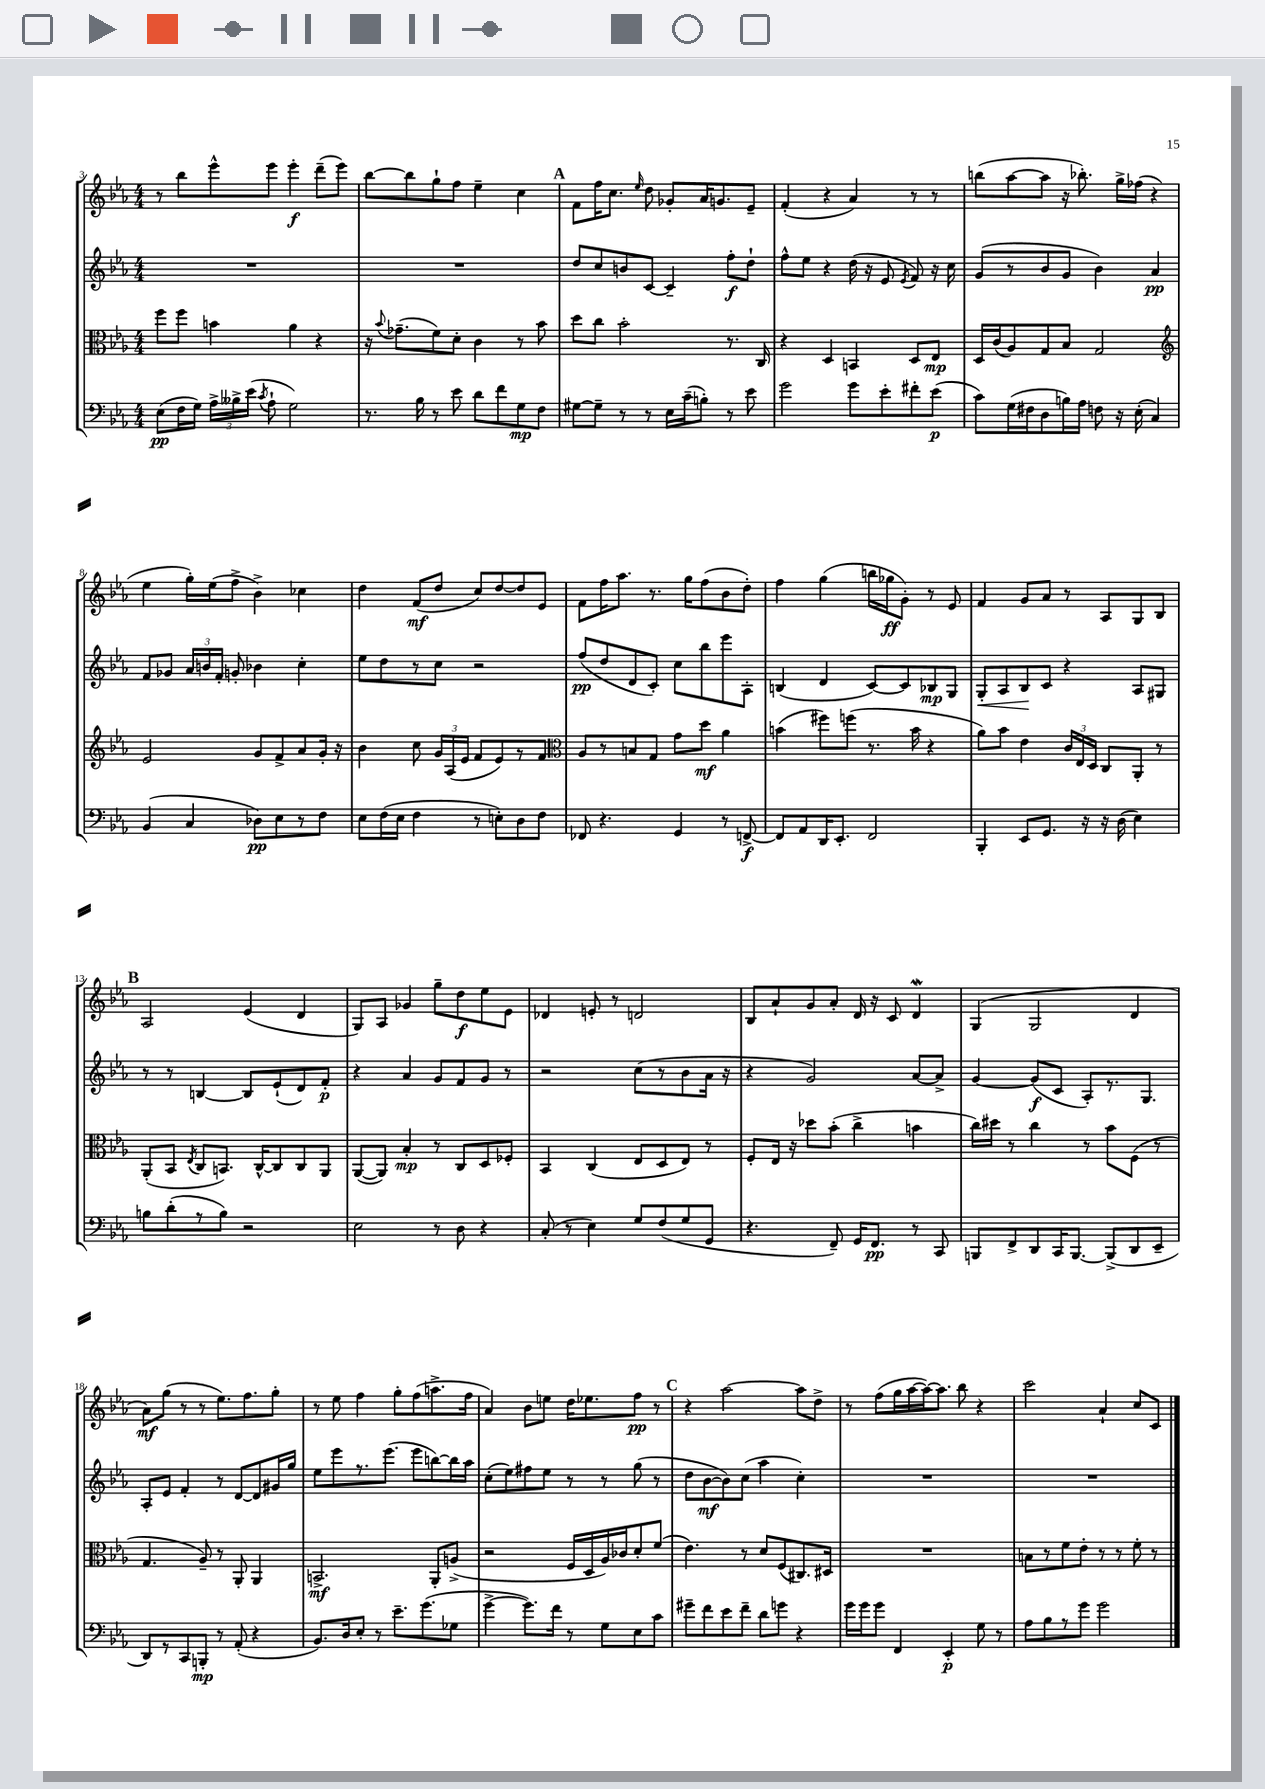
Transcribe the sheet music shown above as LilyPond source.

<<
\new StaffGroup <<
\new Staff = "s0" {
    \clef treble \key ees \major \numericTimeSignature \time 4/4
    \autoBeamOff r8 bes''8[ ees'''8-^ ees'''8] ees'''4-.\f d'''8[--( ees'''8]) |
    bes''8[~ bes''8 g''8-! f''8] ees''4-- c''4 |
    \mark \markup { \bold "A" } f'8[ f''16 c''8.] \grace { ees''16 } d''8 ges'8[-. aes'16 g'8. ees'8]-- |
    f'4-.( r4 aes'4) r8 r8 |
    b''8[( aes''8~ aes''8] r16 bes''8.-.) g''16[-> fes''16]( r4 |
    ees''4 g''16[-.) ees''16( f''8]-> bes'4->) ces''4 |
    d''4 f'8[\mf( d''8] c''8[) d''8~ d''8 ees'8] |
    f'8[ f''16 aes''8.] r8. g''16[ f''8( bes'8 d''8]-.) |
    f''4 g''4( b''16[ ges''16\ff g'8]-.) r8 ees'8 |
    f'4 g'8[ aes'8] r8 aes8[ g8 bes8] |
    \mark \markup { \bold "B" } aes2 ees'4( d'4 |
    g8[) aes8] ges'4 g''8[-- d''8\f ees''8 ees'8] |
    des'4 e'8-. r8 d'2 |
    bes8[ aes'8-! g'8 aes'8]-. d'16 r16 c'8 d'4\mordent |
    g4( g2 d'4 |
    aes'8[\mf) g''8]( r8 r8 ees''8.[) f''8. g''8]-. |
    r8 ees''8 f''4 g''8[-. f''8( a''8.-> f''16] |
    aes'4) bes'8[ e''8] d''16[ ees''8. f''8]\pp r8 |
    \mark \markup { \bold "C" } r4 aes''2~ aes''8[ d''8]-> |
    r8 f''8[( g''16 aes''16~ aes''16~) aes''8.] bes''8 r4 |
    c'''2 aes'4-! c''8[ c'8] \bar "|." |
}
\new Staff = "s1" {
    \clef treble \key ees \major \numericTimeSignature \time 4/4
    \autoBeamOff R1 |
    R1 |
    \mark \markup { \bold "A" } d''8[ c''8 b'8 c'8]~ c'4-- f''8[-.\f d''8]-! |
    f''8[-^ ees''8] r4 d''16( r16 ees'8 \acciaccatura { ees'8 } f'8) r16 c''16 |
    g'8[( r8 bes'8 g'8] bes'4) aes'4\pp |
    f'8[ ges'8] \tuplet 3/2 { aes'16[ b'16 f'16]-. } g'8-. bes'4 c''4-. |
    ees''8[ d''8 r8 c''8] r2 |
    f''8[\pp( d''8 d'8 c'8]-.) c''8[ bes''8 ees'''8 aes8]-. |
    b4( d'4 c'8[~) c'8 bes8\mp g8] |
    g8[-.\< aes8 bes8\! c'8] r4 aes8[ gis8] |
    \mark \markup { \bold "B" } r8 r8 b4~ b8[ ees'8-!( d'8) f'8]-.\p |
    r4 aes'4 g'8[ f'8 g'8] r8 |
    r2 c''8[( r8 bes'8 aes'16] r16 |
    r4 g'2) aes'8[~ aes'8]-> |
    g'4~ g'8[\f( c'8] aes8[-.) r8. g8.] |
    aes8[-. ees'8] f'4-. r8 d'8[~ d'8 gis'16 g''16] |
    ees''8[ ees'''8 r8. ees'''8.]( ees'''8[ b''8~) b''16 aes''16] |
    c''8[-.( ees''8) fis''8 ees''8] r8 r8 g''8( r8 |
    \mark \markup { \bold "C" } d''8[ bes'8~\mf bes'8) c''8]( aes''4 c''4-.) |
    R1 |
    R1 \bar "|." |
}
\new Staff = "s2" {
    \clef alto \key ees \major \numericTimeSignature \time 4/4
    \autoBeamOff f''8[ f''8] b'4 aes'4 r4 |
    r16 \appoggiatura { bes'8 } ges'8.[--( f'8) d'8]-. c'4 r8 bes'8 |
    \mark \markup { \bold "A" } d''8[ c''8] bes'2-. r8. c16 |
    r4 d4 b,4 d8[ ees8]\mp |
    d16[ c'16( aes8) g8 bes8] g2 |
    \clef treble ees'2 g'8[ f'8-> aes'8 g'16]-. r16 |
    bes'4 c''8 \tuplet 3/2 { g'16[ aes16( ees'16] } f'8[ ees'8) r8 f'8] |
    \clef alto aes8[ r8 b8 g8] g'8[ d''8]\mf aes'4 |
    b'4( fis''8[) f''8]( r8. b'16 r4 |
    aes'8[) bes'8] ees'4 \tuplet 3/2 { c'16[ ees16 d16] } c8[ aes,8]-. r8 |
    \mark \markup { \bold "B" } aes,8[-.( bes,8] \acciaccatura { ees8 } c8[ b,8.]) c16[~-^ c8 c8 aes,8] |
    aes,8[~( aes,8]) bes4-.\mp r8 c8[ d8 fes8]-. |
    bes,4 c4( ees8[ d8 ees8]) r8 |
    f8[-. ees16] r16 des''8[ bes'8]-.( c''4-> b'4 |
    c''16[) dis''16] r8 c''4 r8 bes'8[ f8]( r8 |
    g4. aes8--) r8 aes,8-. aes,4 |
    b,2.->\mf aes,8[-. a8]->( |
    r2 f16[ d16 aes16) ces'16 d'8-. f'8]( |
    \mark \markup { \bold "C" } ees'4.) r8 d'8[ f8( cis8.) dis16] |
    R1 |
    b8[ r8 f'8 ees'8]-. r8 r8 f'8-. r8 \bar "|." |
}
\new Staff = "s3" {
    \clef bass \key ees \major \numericTimeSignature \time 4/4
    \autoBeamOff ees8[\pp( f16 g16]) \tuplet 3/2 { aes16[-> beses16-> ees'16]( } \acciaccatura { c'8 } aes8-! g2) |
    r8. bes16 r8 ees'8 d'8[ f'8 g8\mp f8] |
    \mark \markup { \bold "A" } gis8[~ gis8]-- r8 r8 ees16[ c'16--( b8]-.) r8 ees'8 |
    g'2 g'8[ ees'8-. fis'8-. ees'8]\p( |
    c'8[) g16( fis16 d8 b16) aes16] f8 r16 ees16-.( c4) |
    bes,4( c4 des8[\pp) ees8 r8 f8] |
    ees8[ f16( ees16] f4 r8 e8[-.) d8 f8] |
    fes,8 r4. g,4 r8 f,8~->\f |
    f,8[ aes,8 d,16 ees,8.]-. f,2 |
    bes,,4-. ees,8[ g,8.] r16 r16 d16( ees4) |
    \mark \markup { \bold "B" } b8[ d'8-.( r8 b8]) r2 |
    ees2 r8 d8 r4 |
    c8-.( r8 ees4) g8[ f8( g8 g,8] |
    r4. f,8--) g,16[ f,8.]\pp r8 c,8 |
    b,,8[ f,8-> d,8 c,16 b,,8.]~ b,,8[->( d,8 ees,8]-- |
    d,8[) r8 c,8 b,,8]-.\mp r8 aes,8-.( r4 |
    bes,8.[) d16 ees8]-. r8 ees'8.[-- g'8.( ges8] |
    g'4~-> g'8.[) f'16] r8 g8[ ees8 c'8] |
    \mark \markup { \bold "C" } gis'8[-- f'8 ees'8 f'8]-- d'8[ g'8] r4 |
    g'16[ g'16 g'8] f,4 ees,4-.\p g8 r8 |
    aes8[ bes8 r8 g'8] g'2 \bar "|." |
}
>>
>>
\layout { \context { \Score currentBarNumber = #3 } }
